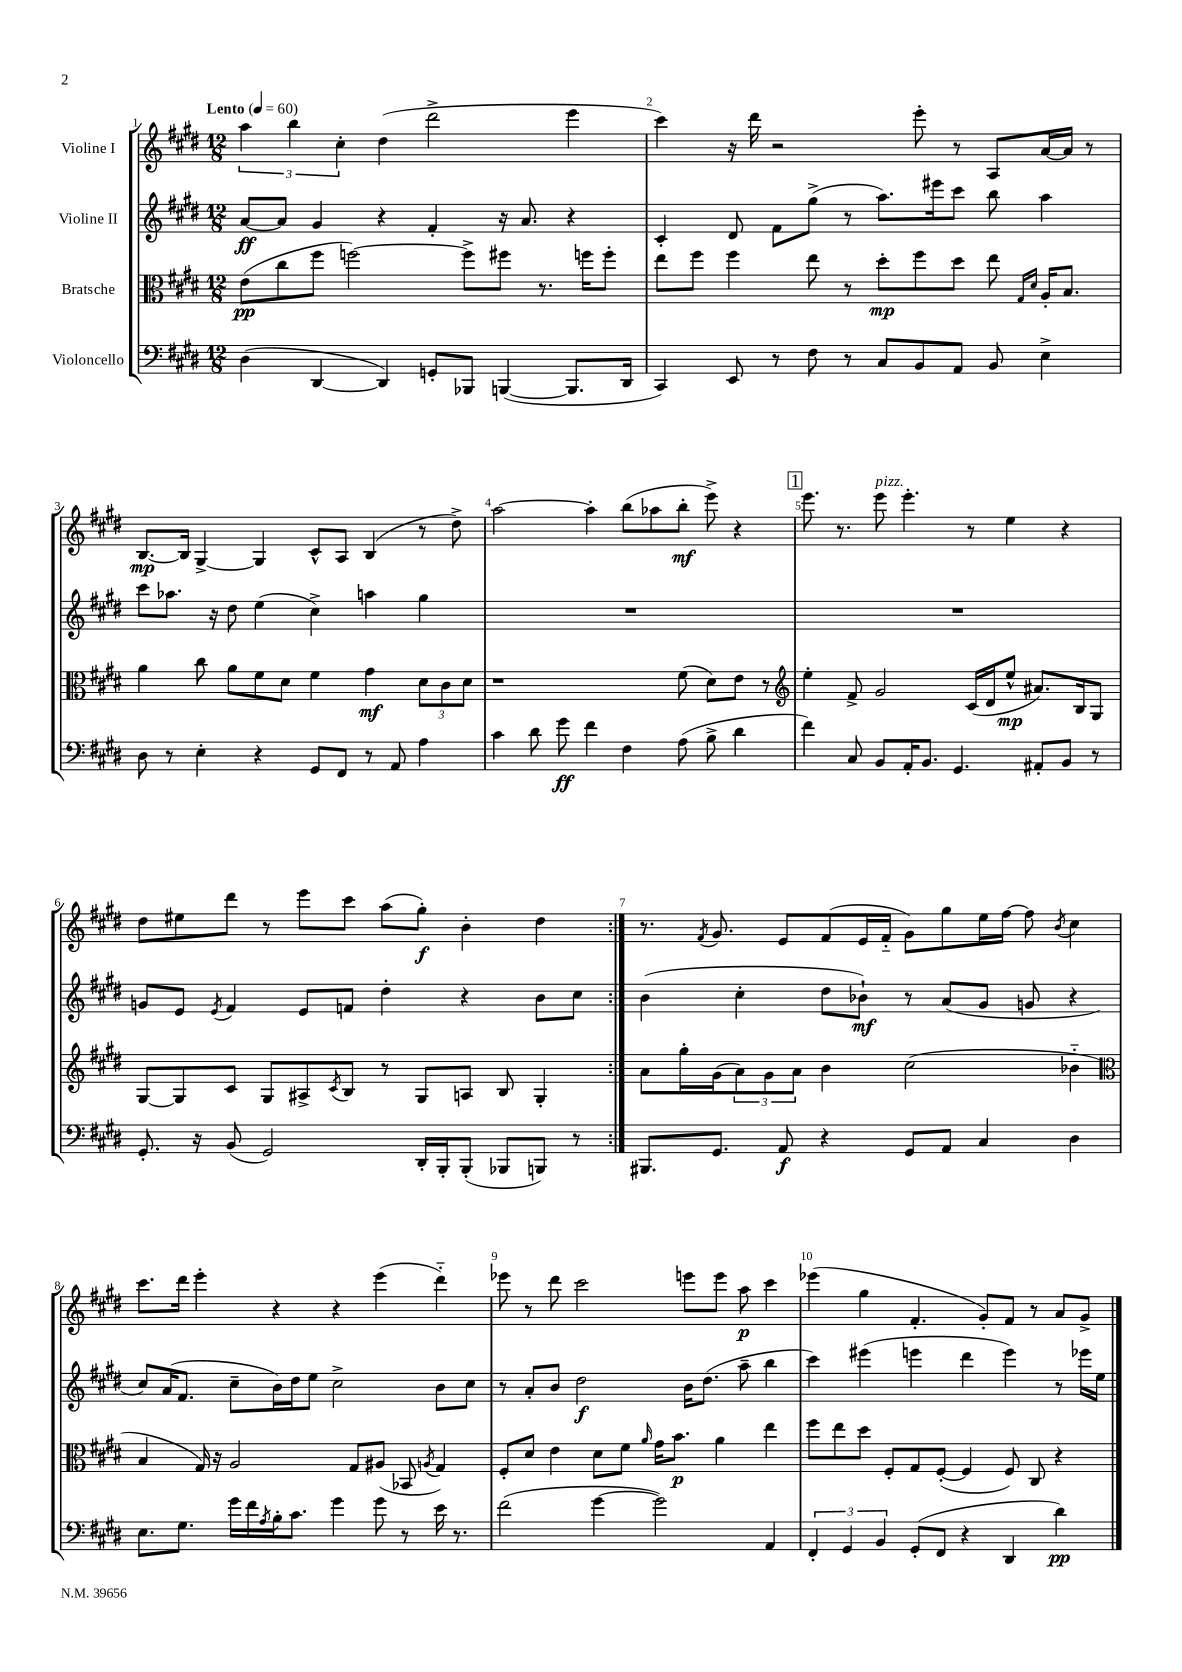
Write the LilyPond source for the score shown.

<<
\new StaffGroup <<
\new Staff = "s0" \with { instrumentName = "Violine I" } {
    \clef treble \key e \major \numericTimeSignature \time 12/8 \tempo "Lento" 4 = 60
    \repeat volta 2 { \tuplet 3/2 { a''4 b''4 cis''4-. } dis''4( dis'''2-> e'''4 |
    cis'''4) r16 dis'''16 r2 e'''8-. r8 a8 a'16~ a'16 r8 |
    b8.~\mp b16 gis4~-> gis4 cis'8-^ a8 b4( r8 dis''8->) |
    a''2~ a''4-. b''8( aes''8 b''8-.\mf e'''8->) r4 |
    \mark \markup { \box "1" } e'''8. r8. e'''8^\markup { \italic "pizz." } e'''4.-. r8 e''4 r4 |
    dis''8 eis''8 dis'''8 r8 e'''8 cis'''8 a''8( gis''8-.\f) b'4-. dis''4 | }
    r8. \acciaccatura { fis'8 } gis'8. e'8 fis'8( e'16 fis'16-_ gis'8) gis''8 e''16 fis''16~ fis''8 \acciaccatura { b'8 } cis''4 |
    cis'''8. dis'''16 e'''4-. r4 r4 e'''4( dis'''4-_) |
    ees'''8 r8 dis'''8 cis'''2 e'''8 e'''8 a''8\p cis'''4 |
    ees'''4( gis''4 fis'4.-. gis'8-.) fis'8 r8 a'8 gis'8-> \bar "|." |
}
\new Staff = "s1" \with { instrumentName = "Violine II" } {
    \clef treble \key e \major \numericTimeSignature \time 12/8
    \repeat volta 2 { a'8~\ff a'8 gis'4 r4 fis'4-. r16 a'8. r4 |
    cis'4-. dis'8 fis'8 gis''8->( r8 a''8.) eis'''16 cis'''8 b''8 a''4 |
    cis'''8 aes''8. r16 dis''8 e''4( cis''4->) a''4 gis''4 |
    R1. |
    \mark \markup { \box "1" } R1. |
    g'8 e'8 \acciaccatura { e'8 } fis'4 e'8 f'8 dis''4-. r4 b'8 cis''8 | }
    b'4( cis''4-. dis''8 bes'8-!\mf) r8 a'8( gis'8 g'8 r4 |
    cis''8) a'16( fis'8. cis''8-- b'16) dis''16 e''8 cis''2-> b'8 cis''8 |
    r8 a'8-. b'8 dis''2\f b'16 dis''8.( a''8-- b''4 |
    cis'''4) eis'''4( e'''4 dis'''4 e'''4) r8 ees'''16 e''16 \bar "|." |
}
\new Staff = "s2" \with { instrumentName = "Bratsche" } {
    \clef alto \key e \major \numericTimeSignature \time 12/8
    \repeat volta 2 { e'8\pp( cis''8 fis''8 f''2~) f''8-> fis''8 r8. f''16 f''8-. |
    e''8 fis''8 fis''4 e''8 r8 dis''8-.\mp fis''8 dis''8 e''8 \grace { gis16 dis'16 } a16-. b8. |
    a'4 cis''8 a'8 fis'8 dis'8 fis'4 gis'4\mf \tuplet 3/2 { dis'8 cis'8 dis'8 } |
    r1 fis'8( dis'8) e'8 r8 |
    \mark \markup { \box "1" } \clef treble e''4-. fis'8-> gis'2 cis'16( dis'16 e''8-^\mp ais'8.) b16 gis8 |
    gis8~ gis8 cis'8 gis8 ais8-> \acciaccatura { cis'8 } b8 r8 gis8 a8 b8 gis4-. | }
    a'8 gis''16-. gis'16( \tuplet 3/2 { a'8) gis'8 a'8 } b'4 cis''2( bes'4-_ |
    \clef alto b4 gis16) r16 a2 gis8 ais8( bes,8 \acciaccatura { a8 } gis4) |
    fis8-. dis'8 e'4 dis'8 fis'8 \grace { a'16 } gis'16 b'8.\p a'4 e''4 |
    fis''8 e''8 dis''8 fis8-. gis8 fis8~-.( fis4 fis8) cis8 r4 \bar "|." |
}
\new Staff = "s3" \with { instrumentName = "Violoncello" } {
    \clef bass \key e \major \numericTimeSignature \time 12/8
    \repeat volta 2 { dis4( dis,4~ dis,4) g,8-. bes,,8 b,,4~( b,,8. dis,16 |
    cis,4) e,8 r8 fis8 r8 cis8 b,8 a,8 b,8 e4-> |
    dis8 r8 e4-. r4 gis,8 fis,8 r8 a,8 a4 |
    cis'4 dis'8 gis'8\ff fis'4 fis4 a8( b8-> dis'4 |
    \mark \markup { \box "1" } fis'4) cis8 b,8 a,16-. b,8. gis,4. ais,8-. b,8 r8 |
    gis,8.-. r16 b,8( gis,2) dis,16-. b,,16-. b,,8-.( bes,,8 b,,8) r8 | }
    bis,,8. gis,8. a,8\f r4 gis,8 a,8 cis4 dis4 |
    e8. gis8. gis'16 fis'16 \acciaccatura { a8 } b16-. cis'8. gis'4 gis'8 r8 e'16 r8. |
    fis'2( gis'4~ gis'2) a,4 |
    \tuplet 3/2 { fis,4-. gis,4 b,4 } gis,8-.( fis,8 r4 dis,4 dis'4\pp) \bar "|." |
}
>>
>>
\layout { \context { \Score \override BarNumber.break-visibility = ##(#f #t #t) barNumberVisibility = #all-bar-numbers-visible } }
